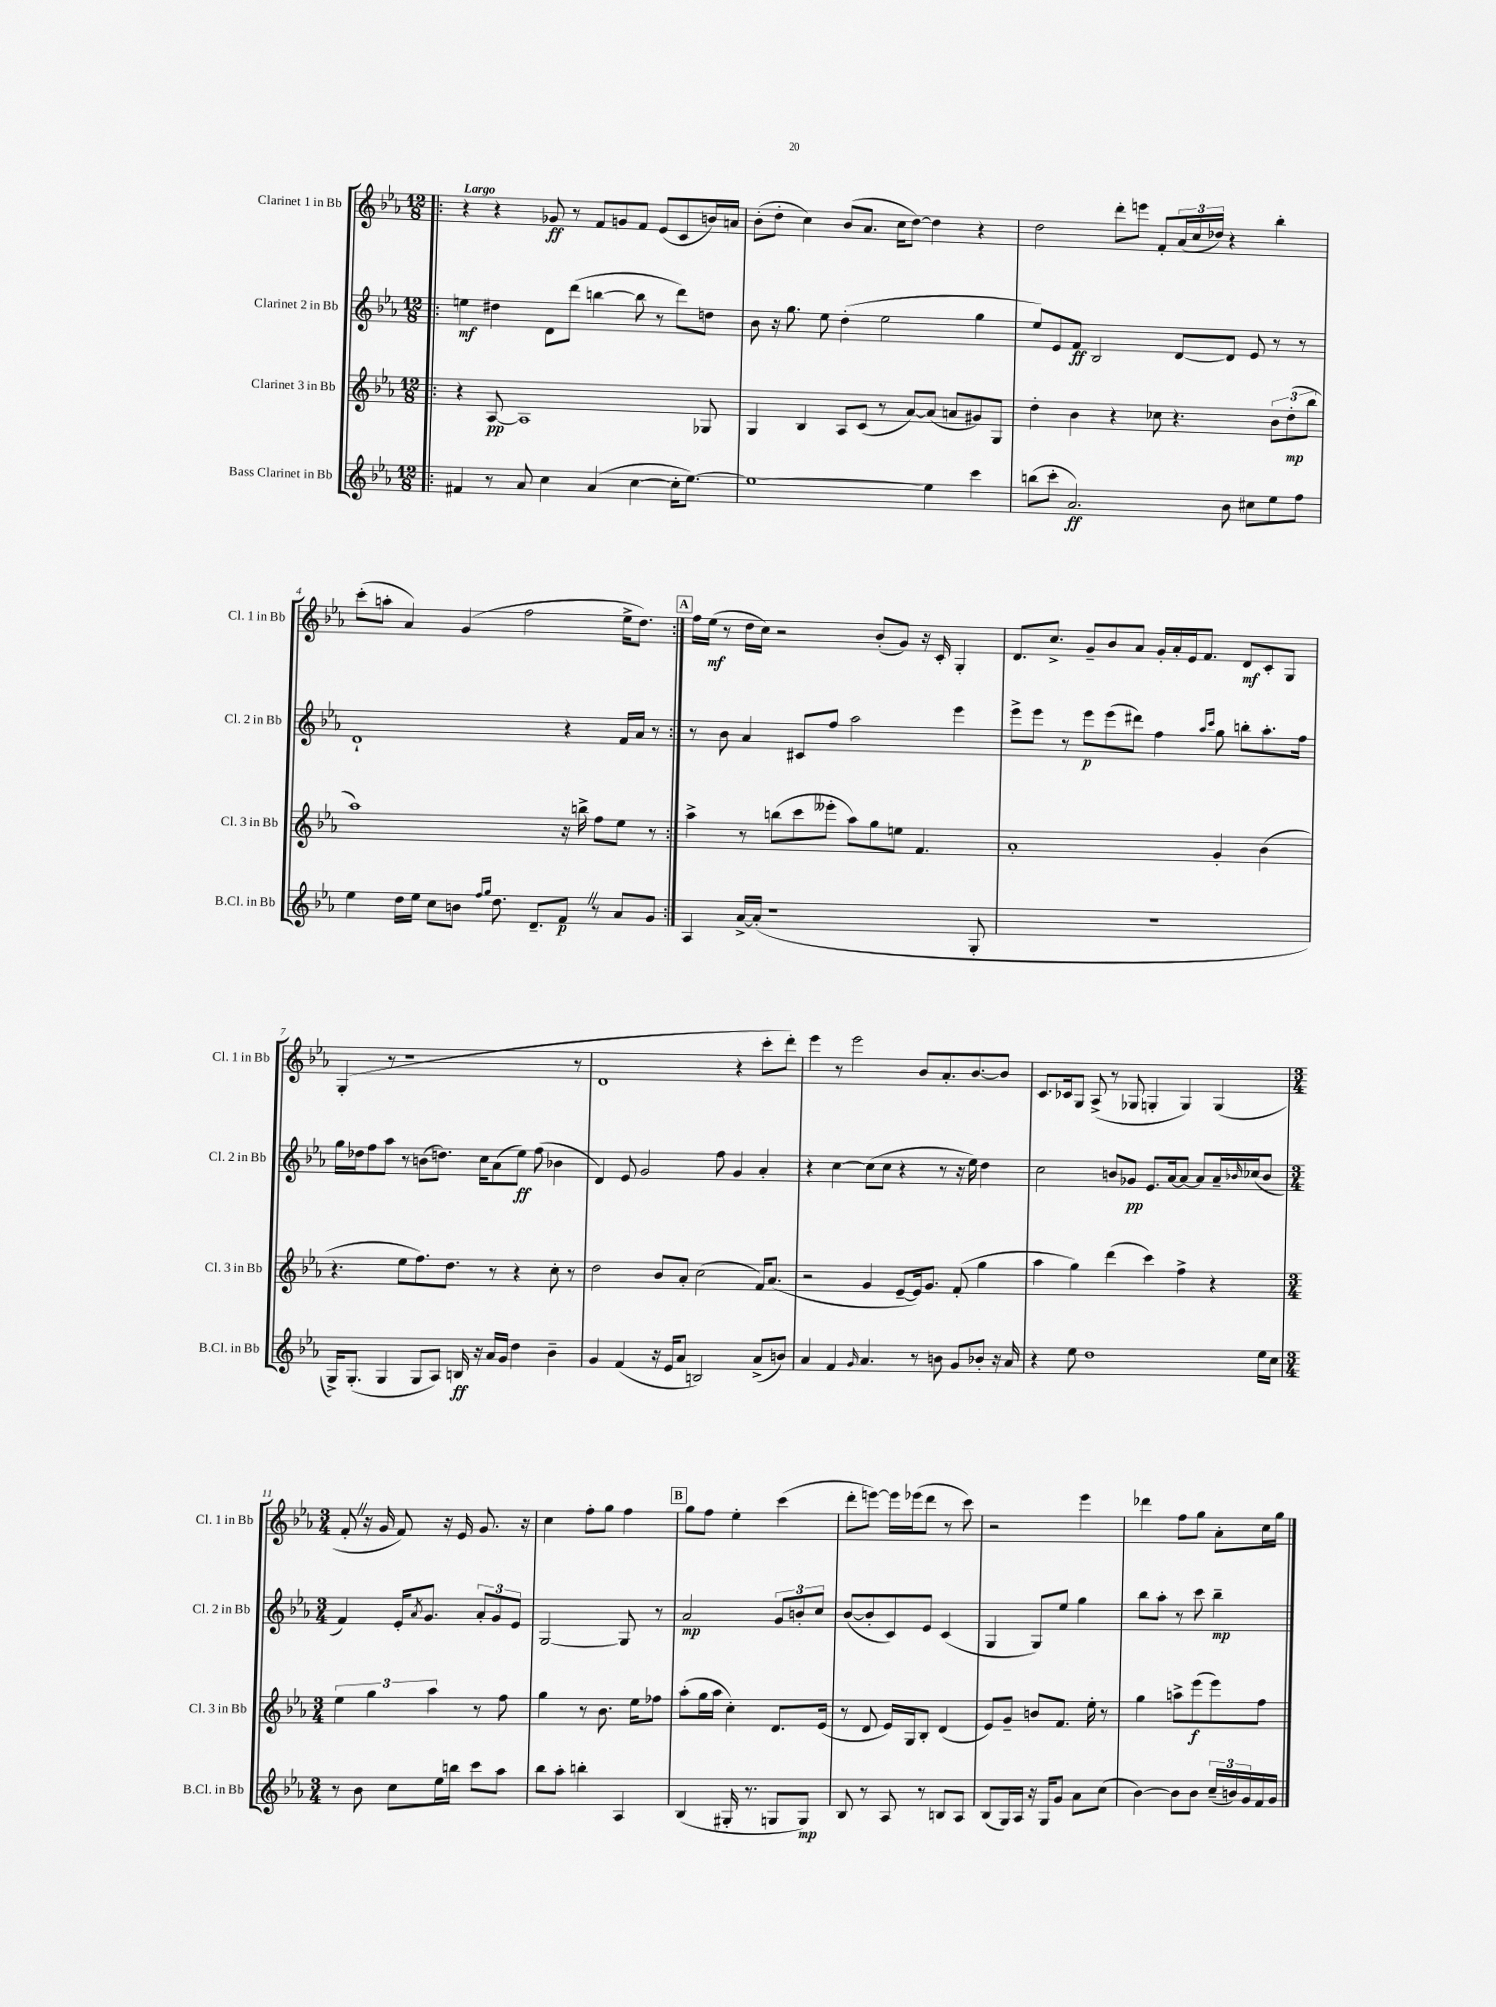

**kern	**dynam	**kern	**dynam	**kern	**dynam	**kern	**dynam
*part4	*part4	*part3	*part3	*part2	*part2	*part1	*part1
*staff4	*staff4	*staff3	*staff3	*staff2	*staff2	*staff1	*staff1
*I"Bass Clarinet in Bb	*	*I"Clarinet 3 in Bb	*	*I"Clarinet 2 in Bb	*	*I"Clarinet 1 in Bb	*
*I'B.Cl. in Bb	*	*I'Cl. 3 in Bb	*	*I'Cl. 2 in Bb	*	*I'Cl. 1 in Bb	*
*clefG2	*	*clefG2	*	*clefG2	*	*clefG2	*
*k[b-e-a-]	*	*k[b-e-a-]	*	*k[b-e-a-]	*	*k[b-e-a-]	*
*M12/8	*	*M12/8	*	*M12/8	*	*M12/8	*
=1!|:	=1!|:	=1!|:	=1!|:	=1!|:	=1!|:	=1!|:	=1!|:
!	!	!	!	!	!	!LO:TX:a:B:t=Largo	!
4f#X/	.	4r	.	4een\	mf	4r	.
8r	.	[8A-/	pp	4dd#X\	.	4r	.
8a-/	.	1A-]	.	.	.	.	.
4cc\	.	.	.	8d\L	.	8g-X/	ff
.	.	.	.	(8ddd\J	.	8r	.
(4a-/	.	.	.	[4bbn\	.	8f/L	.
.	.	.	.	.	.	8gn/	.
[4cc\	.	.	.	8bb\]	.	8f/J	.
.	.	.	.	8r	.	(8e-/L	.
16cc'\KL]	.	.	.	8ddd\L)	.	8c/	.
[8.ee-\J)	.	.	.	.	.	.	.
.	.	8G-X/	.	8ddn\J	.	16bn/L)	.
.	.	.	.	.	.	16an/JJ	.
=2	=2	=2	=2	=2	=2	=2	=2
1ee-_	.	4G/	.	8b-\	.	(8b-'\L	.
.	.	.	.	16r	.	8dd'\J	.
.	.	.	.	8.gg\	.	.	.
.	.	4B-/	.	.	.	4cc\)	.
.	.	.	.	8ee-\	.	.	.
.	.	8A-/L	.	(4dd'\	.	(8b-/L	.
.	.	(8c/J	.	.	.	8.a-/J	.
.	.	8r	.	2ee-\	.	.	.
.	.	.	.	.	.	16cc\KL	.
.	.	[8a-/L)	.	.	.	[8dd\J)	.
4ee-\]	.	(8a-/J]	.	.	.	4dd\]	.
.	.	8an/L	.	.	.	.	.
4ccc\	.	8g#X/)	.	4gg\	.	4r	.
.	.	8G/J	.	.	.	.	.
=3	=3	=3	=3	=3	=3	=3	=3
(8bbn\L	.	4dd'\	.	8ee-/L)	.	2dd\	.
8ccc'\J	.	.	.	8e-/	.	.	.
2.a-/)	ff	4b-\	.	8f/J	ff	.	.
.	.	.	.	2B-/	.	.	.
.	.	4r	.	.	.	8ddd'\L	.
.	.	.	.	.	.	8eeen\J	.
.	.	8cc-X\	.	.	.	8f'/L	.
.	.	4.r	.	[8d/L	.	(24a-/L	.
.	.	.	.	.	.	24cc/	.
.	.	.	.	.	.	24dd-X/JJ)	.
8b-\	.	.	.	8d/J]	.	4r	.
8cc#X\L	.	.	.	8e-/	.	.	.
8ee-\	.	12b-\L	.	8r	.	4bb-'\	.
.	.	(12dd'\	mp	.	.	.	.
8ff\J	.	.	.	8r	.	.	.
.	.	12bb-\J	.	.	.	.	.
!!LO:LB:g=z
=4	=4	=4	=4	=4	=4	=4	=4
4ee-\	.	1aa-)	.	1d`	.	(8ccc'\L	.
.	.	.	.	.	.	8aan'\J	.
16dd\LL	.	.	.	.	.	4a-/)	.
16ee-\JJ	.	.	.	.	.	.	.
8cc\L	.	.	.	.	.	.	.
8bn\J	.	.	.	.	.	(4g/	.
16qqff/LL	.	.	.	.	.	.	.
16qqgg/JJ	.	.	.	.	.	.	.
8.dd\	.	.	.	.	.	.	.
.	.	.	.	.	.	2ff\	.
8.d~/L	.	.	.	.	.	.	.
8fZ/J	p	16r	.	4r	.	.	.
.	.	16bbn^\	.	.	.	.	.
8r	.	8ff\L	.	.	.	.	.
8a-/L	.	8ee-\J	.	16f/LL	.	16ee-^\KL	.
.	.	.	.	16a-/JJ	.	8.dd\J)	.
8g/J	.	8r	.	8r	.	.	.
!!LO:REH:place=s1:t=A
=5:|!	=5:|!	=5:|!	=5:|!	=5:|!	=5:|!	=5:|!	=5:|!
4A-/	.	4aa-^\	.	8r	.	16ff\LL	.
.	.	.	.	.	.	(16ee-\JJ	mf
.	.	.	.	8b-\	.	8r	.
[16a-^/LL	.	8r	.	4a-/	.	16dd\LL	.
(16a-'/JJ]	.	.	.	.	.	16cc\JJ)	.
1r	.	(8bbn\L	.	.	.	2r	.
.	.	8ccc\	.	8c#X/L	.	.	.
.	.	8eee--X'\J	.	8ff/J	.	.	.
.	.	8aa-\L)	.	2aa-\	.	.	.
.	.	8gg\	.	.	.	(8b-'/L	.
.	.	8een\J	.	.	.	8g/J)	.
.	.	4.f/	.	.	.	16r	.
.	.	.	.	.	.	16c'/	.
.	.	.	.	4eee-\	.	4G'/	.
8G'/	.	.	.	.	.	.	.
=6	=6	=6	=6	=6	=6	=6	=6
1.r	.	1a-'	.	8eee-^\L	.	8.d/L	.
.	.	.	.	8eee-\J	.	.	.
.	.	.	.	.	.	8.cc^/J	.
.	.	.	.	8r	.	.	.
.	.	.	.	8eee-\L	p	8g~/L	.
.	.	.	.	(8eee-\	.	8b-/	.
.	.	.	.	8ddd#X\J)	.	8a-/J	.
.	.	.	.	4ff\	.	16g'/LL	.
.	.	.	.	.	.	16a-'/	.
.	.	.	.	.	.	16e-/J	.
.	.	.	.	.	.	8.f/J	.
.	.	.	.	16qqaa-/LL	.	.	.
.	.	.	.	16qqccc/JJ	.	.	.
.	.	4g'/	.	8gg\	.	.	.
.	.	.	.	8bbn'\L	.	8d/L	mf
.	.	(4b-\	.	8.aa-'\	.	8c'/	.
.	.	.	.	.	.	8G/J	.
.	.	.	.	16ff\Jk	.	.	.
!!LO:LB:g=z
=7	=7	=7	=7	=7	=7	=7	=7
16G^/KL)	.	4.r	.	16gg\LL	.	(4G'/	.
(8.G'/J	.	.	.	16dd-X\J	.	.	.
.	.	.	.	8ff\	.	.	.
4G/	.	.	.	8aa-\J	.	8r	.
.	.	8ee-\L	.	8r	.	1r	.
8G/L	.	8.ff\)	.	(8bn\L	.	.	.
8A-/J)	.	.	.	8.ddn\J)	.	.	.
.	.	8.dd\J	.	.	.	.	.
16Bn/	ff	.	.	.	.	.	.
16r	.	.	.	16cc\KL	.	.	.
16a-/LL	.	8r	.	(8a-\	.	.	.
16g/JJ	.	.	.	.	.	.	.
4dd\	.	4r	.	8ee-\J)	ff	.	.
.	.	.	.	(8ff\	.	.	.
4b-~\	.	8cc'\	.	4b-X\	.	.	.
.	.	8r	.	.	.	8r	.
=8	=8	=8	=8	=8	=8	=8	=8
4g/	.	2dd\	.	4d/)	.	1d	.
(4f/	.	.	.	8e-/	.	.	.
.	.	.	.	2g/	.	.	.
16r	.	8b-/L	.	.	.	.	.
16e-/KL	.	.	.	.	.	.	.
8a-/J	.	8a-'/J	.	.	.	.	.
2Bn/)	.	(2cc\	.	.	.	.	.
.	.	.	.	8ff\	.	.	.
.	.	.	.	4g/	.	4r	.
(8a-^/L	.	16f/KL)	.	4a-'/	.	8ccc'\L	.
.	.	(8.a-/J	.	.	.	.	.
8bn/J)	.	.	.	.	.	8ddd'\J)	.
=9	=9	=9	=9	=9	=9	=9	=9
4a-/	.	2r	.	4r	.	4eee-\	.
4f/	.	.	.	[4cc\	.	8r	.
.	.	.	.	.	.	2eee-\	.
16qqg/	.	.	.	.	.	.	.
4.a-/	.	4g/	.	(8cc\L]	.	.	.
.	.	.	.	8cc\J	.	.	.
.	.	[8e-~/L	.	4r	.	.	.
8r	.	16e-/k])	.	.	.	8b-/L	.
.	.	8.g/J	.	.	.	.	.
8bn\	.	.	.	8r	.	8.a-'/	.
8g/L	.	(8f'/	.	16r	.	.	.
.	.	.	.	16ee-\)	.	[8.b-/	.
8b-X'/J	.	4gg\	.	4dd\	.	.	.
16r	.	.	.	.	.	8b-/J]	.
16a-/	.	.	.	.	.	.	.
=10	=10	=10	=10	=10	=10	=10	=10
4r	.	4aa-\	.	2cc\	.	8.c/L	.
.	.	.	.	.	.	16c-X/k	.
8ee-\	.	4gg\)	.	.	.	8G/J	.
1dd	.	.	.	.	.	(8A-^/	.
.	.	(4ddd\	.	8bn/L	.	8r	.
.	.	.	.	8g-X/J	pp	8G-X/	.
.	.	4ccc\)	.	8.e-/L	.	4Gn'/	.
.	.	.	.	[16a-/k	.	.	.
.	.	4ff^\	.	8a-/J_	.	4G/)	.
.	.	.	.	8a-/L]	.	.	.
.	.	4r	.	16a-~/L	.	(4G/	.
.	.	.	.	16qqb-X/	.	.	.
.	.	.	.	(16cc-X/J	.	.	.
16ee-\LL	.	.	.	8b-/J	.	.	.
16cc\JJ	.	.	.	.	.	.	.
!!LO:LB:g=z
=11	=11	=11	=11	=11	=11	=11	=11
*M3/4	*	*M3/4	*	*M3/4	*	*M3/4	*
8r	.	6ee-\	.	4f/)	.	8f'Z/	.
8b-\	.	.	.	.	.	16r	.
.	.	6gg\	.	.	.	.	.
.	.	.	.	.	.	16g/	.
8cc\L	.	.	.	16e-'/KL	.	8f/)	.
.	.	.	.	8qa-/	.	.	.
.	.	.	.	8.g/J	.	.	.
.	.	6aa-\	.	.	.	.	.
16ee-\L	.	.	.	.	.	16r	.
16bbn\JJ	.	.	.	.	.	16e-/	.
8ccc\L	.	8r	.	12a-'/L	.	8.g/	.
.	.	.	.	12g/	.	.	.
8aa-\J	.	8ff\	.	.	.	.	.
.	.	.	.	12e-/J	.	.	.
.	.	.	.	.	.	16r	.
=12	=12	=12	=12	=12	=12	=12	=12
8bb-\L	.	4gg\	.	[2G/	.	4cc\	.
8aa-'\J	.	.	.	.	.	.	.
4bbn'\	.	8r	.	.	.	8ff'\L	.
.	.	8.b-\	.	.	.	8gg\J	.
4A-/	.	.	.	8G/]	.	4ff\	.
.	.	16ee-\KL	.	.	.	.	.
.	.	8ff-X\J	.	8r	.	.	.
!!LO:REH:place=s1:t=B
=13	=13	=13	=13	=13	=13	=13	=13
(4B-/	.	(8aa-'\L	.	2a-/	mp	8gg\L	.
.	.	16gg\L	.	.	.	8ff\J	.
.	.	16aa-\JJ	.	.	.	.	.
16G#X'/	.	4cc'\)	.	.	.	4ee-'\	.
8.r	.	.	.	.	.	.	.
8Gn/L	.	8.d/L	.	12g/L	.	(4ccc\	.
.	.	.	.	12bn'/	.	.	.
8G/J)	mp	.	.	.	.	.	.
.	.	.	.	12cc/J	.	.	.
.	.	(16e-/Jk	.	.	.	.	.
=14	=14	=14	=14	=14	=14	=14	=14
8B-/	.	8r	.	([8b-/L	.	8ddd'\L	.
8r	.	8d/	.	8b-'/]	.	[8eeen\J)	.
8A-/	.	16e-/LL)	.	8c/)	.	16eee\LL]	.
.	.	16G/J	.	.	.	(16eee-X\J	.
8r	.	8B-'/J	.	8e-/J	.	8ddd\J	.
8Bn/L	.	(4d/	.	(4c/	.	8r	.
8A-/J	.	.	.	.	.	8ccc\)	.
=15	=15	=15	=15	=15	=15	=15	=15
(8B-/L	.	8e-/L)	.	4G/	.	2r	.
16G/L)	.	8g~/J	.	.	.	.	.
16A-/JJ	.	.	.	.	.	.	.
16r	.	8bn/L	.	8G/L)	.	.	.
16G/KL	.	.	.	.	.	.	.
8g/J	.	8.f/J	.	8ee-/J	.	.	.
8a-\L	.	.	.	4gg\	.	4eee-\	.
.	.	16ee-'\	.	.	.	.	.
(8cc\J	.	8r	.	.	.	.	.
=16	=16	=16	=16	=16	=16	=16	=16
[4b-\)	.	4gg\	.	8bb-\L	.	4ddd-X\	.
.	.	.	.	8aa-'\J	.	.	.
8b-\L]	.	8aan^\L	.	8r	.	8ff\L	.
8b-\J	.	(8eee-\	f	8ccc\	.	8gg\J	.
(24cc~/LL	.	8eee-\)	.	4bb-~\	mp	8a-'\L	.
24bn/)	.	.	.	.	.	.	.
24g/	.	.	.	.	.	.	.
16f/	.	8ff\J	.	.	.	16cc\L	.
16g/JJ	.	.	.	.	.	16gg\JJ	.
==	==	==	==	==	==	==	==
*-	*-	*-	*-	*-	*-	*-	*-
